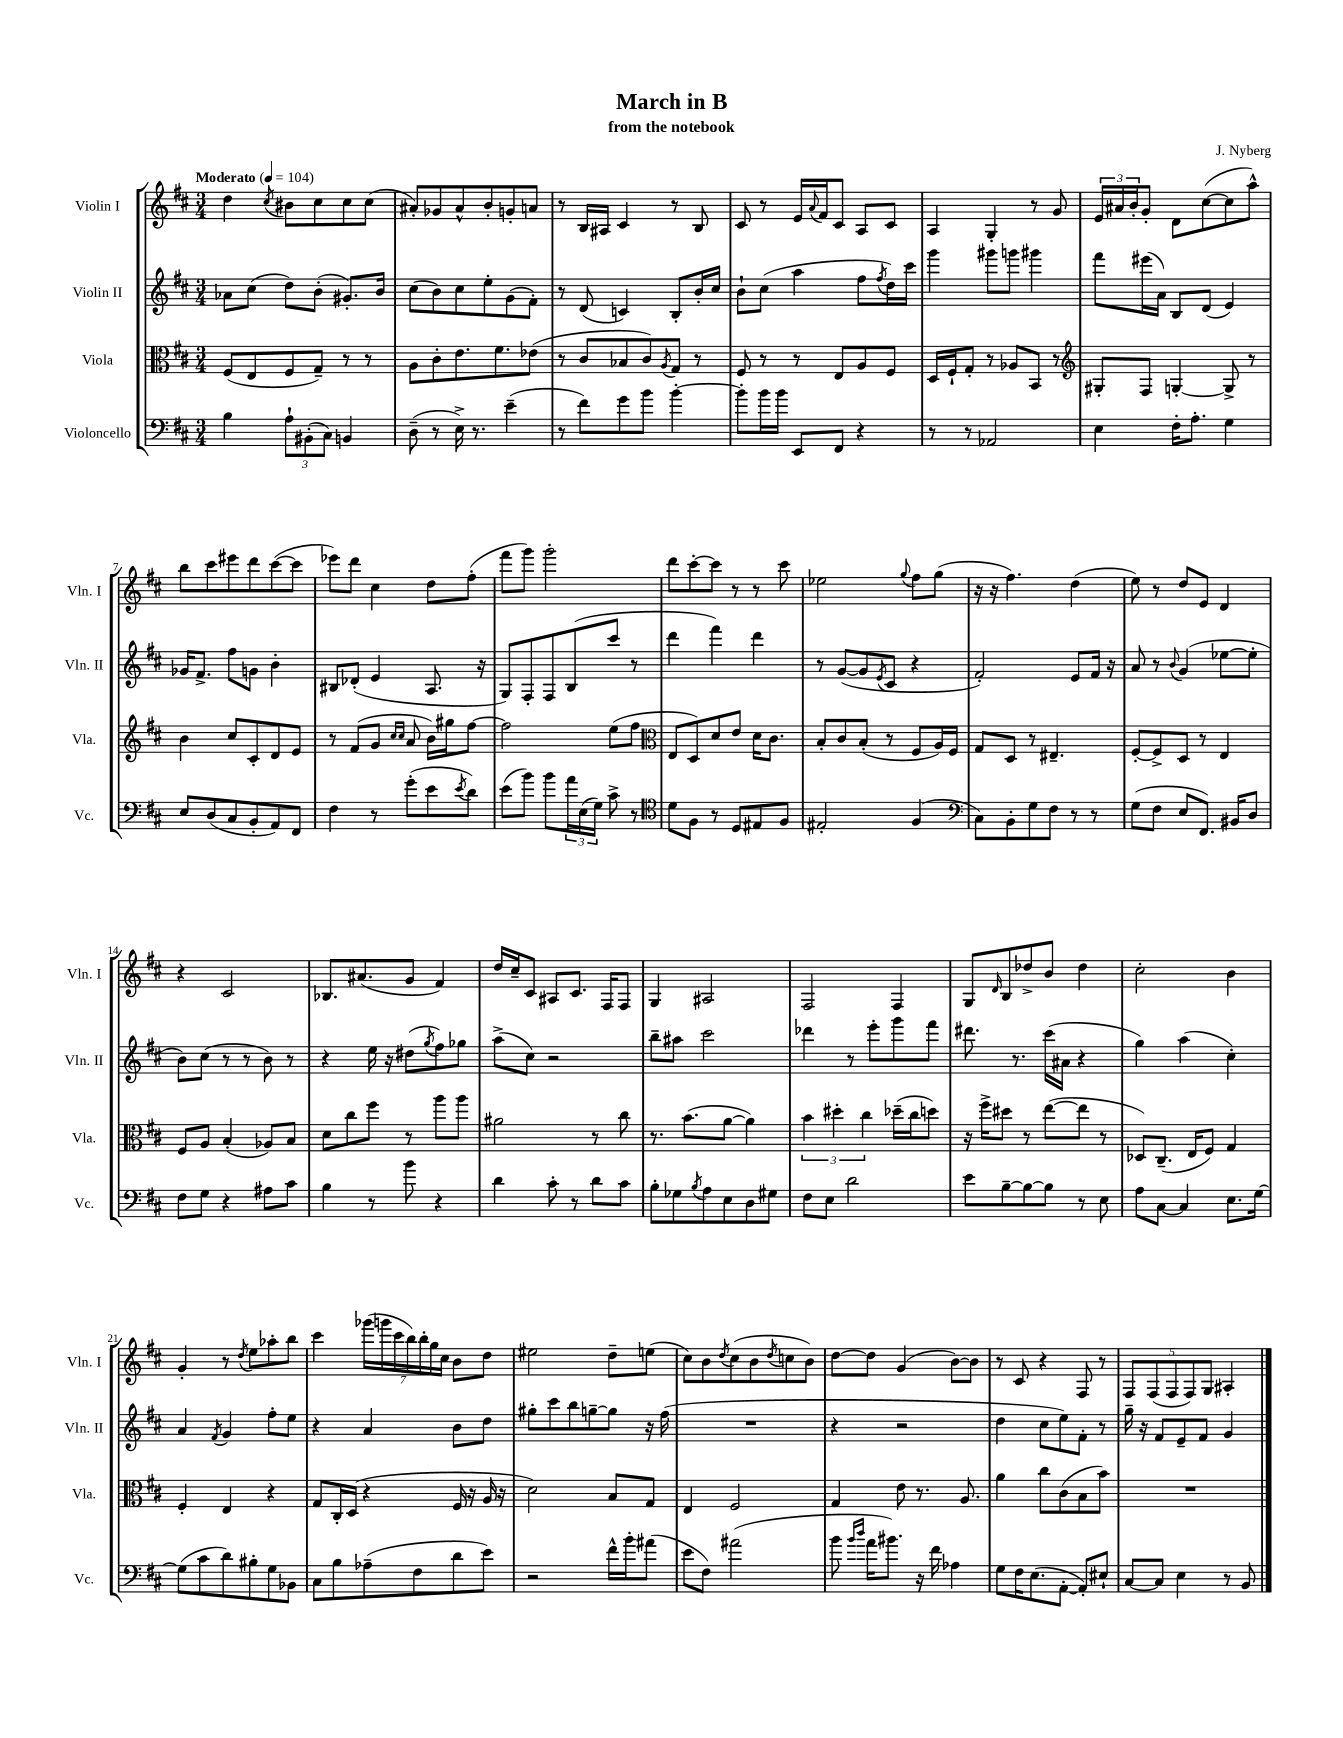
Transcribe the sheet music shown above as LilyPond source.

\header { title = "March in B" composer = "J. Nyberg" subtitle = "from the notebook" }
<<
\new StaffGroup <<
\new Staff = "s0" \with { instrumentName = "Violin I" shortInstrumentName = "Vln. I" } {
    \clef treble \key d \major \numericTimeSignature \time 3/4 \tempo "Moderato" 4 = 104
    d''4 \acciaccatura { cis''8 } bis'8 cis''8 cis''8 cis''8( |
    ais'8-.) ges'8 ais'8-^ b'8-. g'8-. a'8 |
    r8 b16 ais16 cis'4 r8 b8 |
    cis'8 r8 e'16 \appoggiatura { a'8 } fis'16 cis'8 a8 cis'8 |
    a4 g4-. r8 g'8 |
    \tuplet 3/2 { e'16 ais'16 b'16-. } g'8-. d'8 cis''8~( cis''8 a''8-^) |
    b''8 cis'''8 eis'''8 d'''8 cis'''8~( cis'''8 |
    ees'''8) d'''8 cis''4 d''8 fis''8-.( |
    fis'''8 g'''8) g'''2-. |
    d'''8 cis'''8~-. cis'''8 r8 r8 cis'''8 |
    ees''2 \appoggiatura { g''8 } fis''8 g''8( |
    r16 r16 fis''4.) d''4( |
    e''8) r8 d''8 e'8 d'4 |
    r4 cis'2 |
    bes8. ais'8.( g'8 fis'4) |
    d''16 cis''16-- cis'8 ais8 cis'8. fis16 fis8 |
    g4 ais2 |
    fis2 fis4 |
    g8 \grace { d'16 } b8 des''8-> b'8 des''4 |
    cis''2-. b'4 |
    g'4-. r8 \acciaccatura { d''8 } e''8 aes''8-. b''8 |
    cis'''4 \tuplet 7/4 { ges'''16( g'''16 cis'''16 b''16) b''16-. g''16 cis''16 } b'8 d''8 |
    eis''2 d''8-- e''8( |
    cis''8) b'8 \acciaccatura { d''8 } cis''8( b'8 \acciaccatura { d''8 } c''8 b'8) |
    d''8~ d''8 g'4( b'8~) b'8 |
    r8 cis'8 r4 fis8 r8 |
    \tuplet 5/4 { fis8 fis8( fis8 fis8) g8 } ais4-. \bar "|." |
}
\new Staff = "s1" \with { instrumentName = "Violin II" shortInstrumentName = "Vln. II" } {
    \clef treble \key d \major \numericTimeSignature \time 3/4
    aes'8 cis''8( d''8) b'8-.( gis'8.-.) b'16 |
    cis''8( b'8) cis''8 e''8-. g'8( fis'8-.) |
    r8 d'8( c'4) b8-. b'16-. cis''16 |
    b'8-! cis''8( a''4 fis''8 \acciaccatura { fis''8 } d''16) cis'''16 |
    g'''4 gis'''8 g'''8 gis'''4 |
    fis'''8 eis'''16( a'16) b8 d'8( e'4) |
    ges'16 fis'8.-> fis''8 g'8 b'4-. |
    bis8 des'8-.( e'4 a8. r16 |
    g8) fis8-. fis8 b8( cis'''8 r8 |
    d'''4 fis'''4) d'''4 |
    r8 g'8~( g'8 \acciaccatura { e'8 } cis'8 r4 |
    fis'2-.) e'8 fis'16 r16 |
    a'8 r8 \appoggiatura { b'8 } g'4( ees''8~ ees''8-. |
    b'8) cis''8( r8 r8 b'8) r8 |
    r4 e''16 r16 dis''8( \acciaccatura { g''8 } fis''8) ges''8 |
    a''8->( cis''8) r2 |
    b''8-- ais''8 cis'''2 |
    des'''4 r8 e'''8-. g'''8 fis'''8 |
    dis'''8. r8. cis'''16( ais'16 r4 |
    g''4) a''4( cis''4-.) |
    a'4 \acciaccatura { fis'8 } g'4 fis''8-. e''8 |
    r4 a'4 b'8 d''8 |
    gis''8-. cis'''8 b''8 g''8~-- g''8 r16 fis''16( |
    R2. |
    r4 r2 |
    d''4 cis''8 e''8) fis'8-. r8 |
    g''16-- r16 fis'8 e'8-- fis'8 g'4 \bar "|." |
}
\new Staff = "s2" \with { instrumentName = "Viola" shortInstrumentName = "Vla." } {
    \clef alto \key d \major \numericTimeSignature \time 3/4
    fis8( e8 fis8 g8--) r8 r8 |
    a8 cis'8-. e'8. fis'8. ees'8( |
    r8 cis'8 bes8 cis'8) \acciaccatura { a8 } g8 r8 |
    fis8 r8 r8 e8 a8 fis8 |
    d16 fis16-! g8-. r8 aes8 b,8 r8 |
    \clef treble gis8-. fis8 g4~-. g8-> r8 |
    b'4 cis''8 cis'8-. d'8 e'8 |
    r8 fis'8( g'8 \grace { cis''16 cis''16 } a'8 b'16) gis''16 fis''8~ |
    fis''2 e''8( fis''8 |
    \clef alto e8 d8) d'8 e'8 d'16 cis'8. |
    b8-. cis'8 b8-.( r8 fis8 a16) fis16 |
    g8 d8 r8 eis4.-- |
    fis8~-. fis8-> d8 r8 e4 |
    fis8 a8 b4-.( aes8) b8 |
    d'8 cis''8 fis''8 r8 a''8 a''8 |
    ais'2 r8 cis''8 |
    r8. b'8.( a'8~ a'4) |
    \tuplet 3/2 { b'4 dis''4-. cis''4 } des''16--( cis''16 d''8) |
    r16 fis''16-> dis''8 r8 e''8~( e''8 r8 |
    des8) cis8.--( e16 fis8) g4 |
    fis4-. e4 r4 |
    g8 cis16-. d16( r4 fis16 r16 a16 r16 |
    d'2) b8 g8 |
    e4 fis2 |
    g4 e'8 r8. a8. |
    a'4 cis''8 cis'8( b8 b'8) |
    R2. \bar "|." |
}
\new Staff = "s3" \with { instrumentName = "Violoncello" shortInstrumentName = "Vc." } {
    \clef bass \key d \major \numericTimeSignature \time 3/4
    b4 \tuplet 3/2 { a8-! bis,8-.( cis8) } b,4 |
    d8--( r8 e16->) r8. e'4--( |
    r8 fis'8) g'8 b'8 b'4~-. |
    b'8-. b'16 b'16 e,8 fis,8 r4 |
    r8 r8 aes,2 |
    e4 fis16-. a8.-. g4 |
    e8 d8( cis8 b,8-. a,8) fis,8 |
    fis4 r8 g'8-.( e'8 \acciaccatura { e'8 } d'8) |
    e'8( b'8) b'8 \tuplet 3/2 { a'16 e16( g16) } cis'8-> r8 |
    \clef tenor d'8 fis8 r8 d8 eis8 fis8 |
    eis2-. fis4( |
    \clef bass cis8) b,8-. g8 fis8 r8 r8 |
    g8( fis8 e8 fis,8.) bis,16 d8 |
    fis8 g8 r4 ais8 cis'8 |
    b4 r8 b'8 r4 |
    d'4 cis'8-. r8 d'8 cis'8 |
    b8-. ges8 \acciaccatura { b8 } a8 e8 d8 gis8 |
    fis8 e8 d'2 |
    e'8 b8~-- b8~ b8 r8 e8 |
    a8 cis8~ cis4 e8. g16~ |
    g8( cis'8 d'8) bis8-. g8 bes,8 |
    cis8 b8 aes8--( fis8 d'8 e'8) |
    r2 fis'16-^ b'16-. ais'8( |
    e'8 fis8) ais'2( |
    b'8 \grace { b'16 d''16 } a'16 bis'8.) r16 fis'16 aes4 |
    g8 fis16 e8.( a,8~-. a,8-.) eis8-! |
    cis8~ cis8 e4 r8 b,8 \bar "|." |
}
>>
>>
